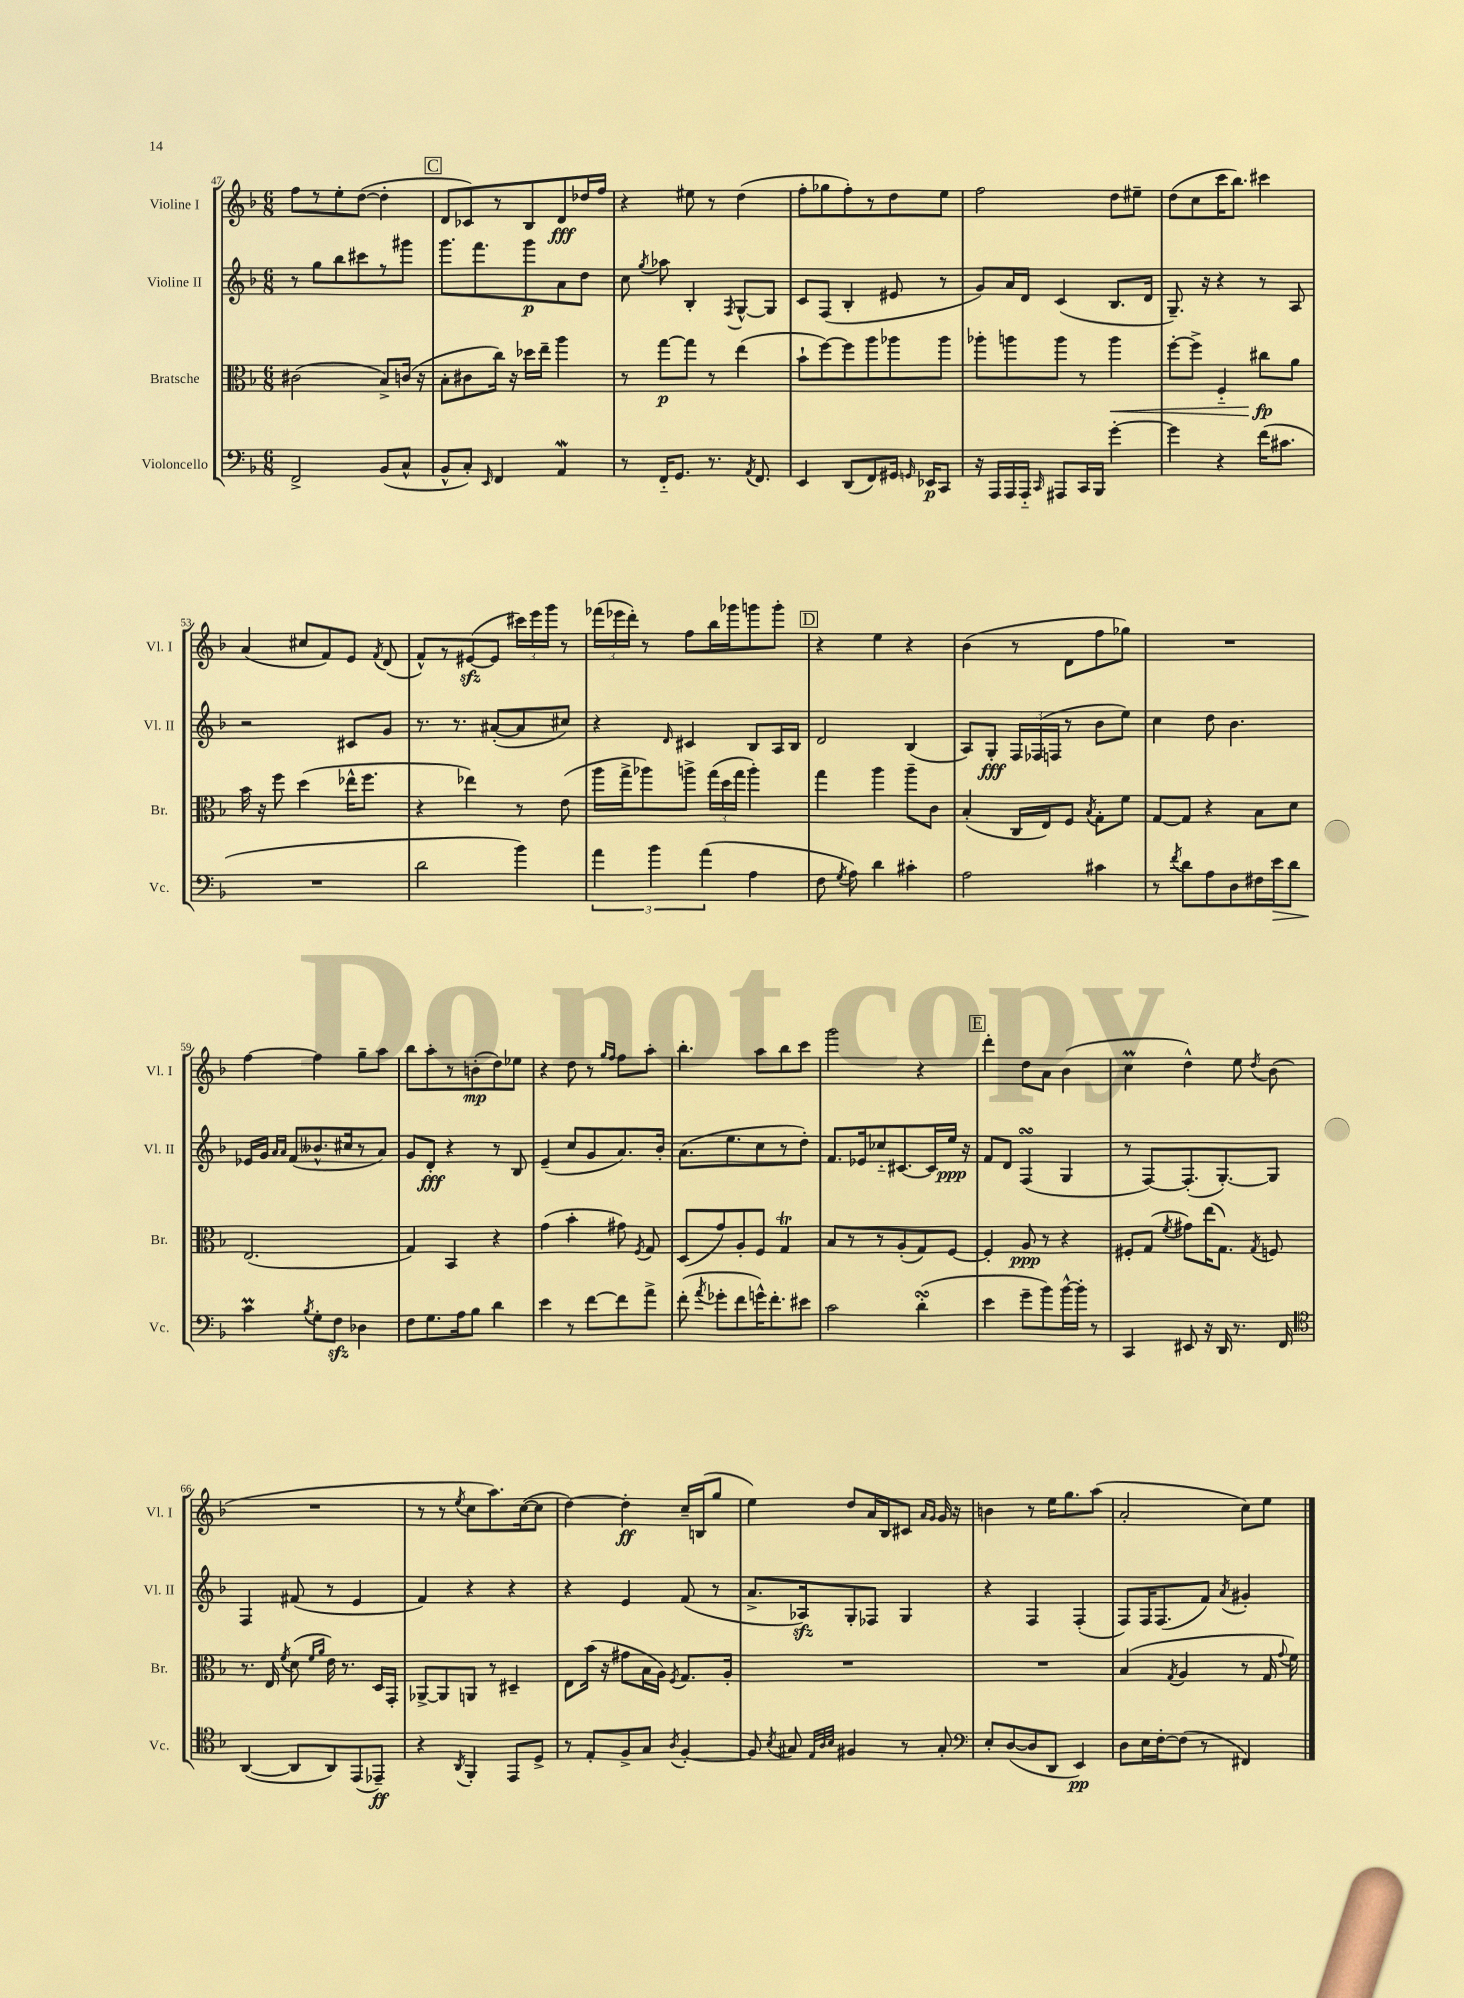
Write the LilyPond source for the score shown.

<<
\new StaffGroup <<
\new Staff = "s0" \with { instrumentName = "Violine I" shortInstrumentName = "Vl. I" } {
    \clef treble \key f \major \numericTimeSignature \time 6/8
    \autoBeamOff f''8[ r8 e''8-. d''8]~( d''4-. |
    \mark \markup { \box "C" } d'8[ ces'8) r8 bes8 d'8\fff des''16 f''16] |
    r4 eis''8 r8 d''4( |
    f''8[-. ges''8 f''8-.) r8 d''8 e''8] |
    f''2 d''8[ eis''8]-- |
    d''8[( c''8 c'''16 bes''8.]) cis'''4 |
    a'4( cis''8[ f'8) e'8] \acciaccatura { f'8 } d'8( |
    f'8[-^) r8 eis'8~\sfz( eis'8] \tuplet 3/2 { cis'''16[) e'''16 g'''16] } r8 |
    \tuplet 3/2 { fes'''16[( ees'''16 d'''16]-.) } r8 f''8[ bes''16 ges'''16 g'''8 g'''8]-. |
    \mark \markup { \box "D" } r4 e''4 r4 |
    bes'4( r8 d'8[ f''8 ges''8]) |
    R2. |
    f''4~ f''4 g''8[-- a''8] |
    bes''8[ a''8-. r8 b'8-.\mp( d''8) ees''8] |
    r4 d''8 r8 \grace { g''16[ f''16] } f''8[ a''8]-. |
    bes''4.-. a''8[ bes''8 c'''8] |
    g'''2 r4 |
    \mark \markup { \box "E" } d'''4-. d''8[ a'8] bes'4( |
    c''4\prall d''4-^) e''8 \acciaccatura { d''8 } bes'8( |
    R2. |
    r8 r8 \acciaccatura { e''8 } c''8[ a''8.) c''16~( c''8] |
    d''4~) d''4-.\ff c''16[-- b16( g''8] |
    e''4) d''8[ a'16 bes16 cis'8] \grace { a'16[ g'16] } g'16 r16 |
    b'4 r8 e''16[ g''8. a''8]( |
    a'2-. c''8[) e''8] \bar "|." |
}
\new Staff = "s1" \with { instrumentName = "Violine II" shortInstrumentName = "Vl. II" } {
    \clef treble \key f \major \numericTimeSignature \time 6/8
    \autoBeamOff r8 g''8[ bes''8 cis'''8 r8 gis'''8] |
    \mark \markup { \box "C" } g'''8.[ f'''8. g'''8\p a'8 d''8] |
    c''8 \acciaccatura { g''8 } aes''8 bes4-. \acciaccatura { f8 } g8[~-^ g8] |
    c'8[ f8]( bes4-. eis'8 r8 |
    g'8[) a'16 d'16] c'4( bes8.[ d'16] |
    g8.--) r16 r4 r8 a8 |
    r2 cis'8[ g'8] |
    r8. r8. ais'8[~-.( ais'8 cis''8]) |
    r4 \grace { d'16 } cis'4 bes8[ a16 bes16] |
    \mark \markup { \box "D" } d'2 bes4( |
    a8[) g8]-.\fff \tuplet 3/2 { f16[ fes16( f16] } r8 bes'8[ e''8]) |
    c''4 d''8 bes'4. |
    ees'16[ g'16] \grace { a'16[ a'16] } f'8[( beses'8.-^ cis''16 r8 a'8]) |
    g'8[ d'8]-.\fff r4 r8 bes8 |
    e'4--( c''8[ g'8 a'8.) bes'16]-. |
    a'8.[( e''8. c''8 r8 d''8]-.) |
    f'8.[ ees'16 ces''8-_ cis'8.~ cis'16 e''16]\ppp r16 |
    \mark \markup { \box "E" } f'8[ d'8] f4\turn( g4 |
    r8 f8[~) f8.-.( g8.~-.) g8] |
    f4 fis'8( r8 e'4 |
    f'4) r4 r4 |
    r4 e'4 f'8( r8 |
    a'8.[-> aes16\sfz) g8-. fes8] g4 |
    r4 f4 f4-.( |
    f8[) f16 f8.( f'8]) \acciaccatura { a'8 } gis'4-. \bar "|." |
}
\new Staff = "s2" \with { instrumentName = "Bratsche" shortInstrumentName = "Br." } {
    \clef alto \key f \major \numericTimeSignature \time 6/8
    \autoBeamOff cis'2( bes8[->) c'16]( r16 |
    \mark \markup { \box "C" } bes8[-. cis'8 c''16]) r16 des''16[ e''16]-- a''4 |
    r8 g''8[~\p g''8] r8 e''4( |
    bes'8[-! f''8~) f''8 a''8 aes''8 aes''8] |
    aes''8[-. a''8 a''8] r8 a''4\< |
    f''8[~-. f''8]-> f4-_ cis''8[\fp\! a'8] |
    bes'16 r16 f''8 d''4( ees''16[-^ f''8.] |
    r4 ees''4) r8 e'8( |
    a''16[ g''16-> aes''8) a''8]-> \tuplet 3/2 { g''16[( d''16 g''16] } a''4-.) |
    \mark \markup { \box "D" } g''4 a''4 a''8[-- c'8] |
    bes4-.( c16[ e16) f8] \acciaccatura { bes8 } g8[-. f'8] |
    g8[~ g8] r4 bes8[ d'8] |
    e2.( |
    g4) bes,4 r4 |
    g'4( bes'4-. gis'8) \acciaccatura { f8 } g8 |
    d8[( g'8) a8-. f8] g4\trill |
    bes8[ r8 r8 a8-.( g8) f8]~ |
    \mark \markup { \box "E" } f4-. a8\ppp r8 r4 |
    fis8[-. g8]( \acciaccatura { f'8 } gis'8[) e''16( g8.]) \acciaccatura { g8 } f8 |
    r8. e16 \acciaccatura { f'8 } d'8( \grace { f'16[ a'16] } e'16) r8. d16[ g,16]-. |
    aes,8[~-> aes,8 a,8] r8 dis4-- |
    e8[ bes'16]( r16 gis'8[ bes16 a16]) \acciaccatura { f8 } g8.[ a16]-. |
    R2. |
    R2. |
    bes4( \acciaccatura { g8 } a4 r8 g16 \appoggiatura { g'8 } f'16) \bar "|." |
}
\new Staff = "s3" \with { instrumentName = "Violoncello" shortInstrumentName = "Vc." } {
    \clef bass \key f \major \numericTimeSignature \time 6/8
    \autoBeamOff f,2-> bes,8[( c8]-^ |
    \mark \markup { \box "C" } bes,8[-^ c8]-.) \grace { e,16 } f,4 a,4\mordent |
    r8 f,16[-_ g,8.] r8. \acciaccatura { a,8 } f,8. |
    e,4 d,8[( f,8) gis,16] \grace { g,16 } ees,16[\p c,8] |
    r16 a,,16[ a,,16 a,,16]-_ \grace { c,16 } ais,,8[ c,16 bes,,16] g'4~-. |
    g'4 r4 f'16[( cis'8.] |
    R2. |
    d'2 bes'4) |
    \tuplet 3/2 { a'4 bes'4 a'4( } a4 |
    \mark \markup { \box "D" } f8 \acciaccatura { g8 } a8) d'4 cis'4-. |
    a2 cis'4 |
    r8 \acciaccatura { f'8 } d'8[ a8 d8 fis16 e'16\> d'8] |
    c'4\prall\! \acciaccatura { bes8 } g8[-. f8]\sfz des4 |
    f8[ g8. a16 bes8] d'4 |
    e'4 r8 f'8[~ f'8 a'8]-> |
    f'8-.( \acciaccatura { a'8 } ges'8[-. f'8 g'16-^) f'8.-. eis'8] |
    c'2 d'4-.\turn( |
    \mark \markup { \box "E" } e'4 g'8[-- bes'8) bes'16~-^ bes'16]-. r8 |
    c,4 eis,8 r16 d,16 r8. f,16 |
    \clef tenor a,4~( a,8[ a,8) e,8( ees,8]--\ff) |
    r4 \acciaccatura { a,8 } f,4-. e,8[ d8]-> |
    r8 e8[-. f8-> g8] \acciaccatura { a8 } f4~-. |
    f8 \acciaccatura { bes8 } gis8 \grace { e32[ a32 bes32] } fis4 r8 gis8-. |
    \clef bass e8[-. d8~( d8 d,8] e,4\pp) |
    d8[ e16 f16~-. f8]( r8 fis,4) \bar "|." |
}
>>
>>
\layout { \context { \Score currentBarNumber = #47 } }
